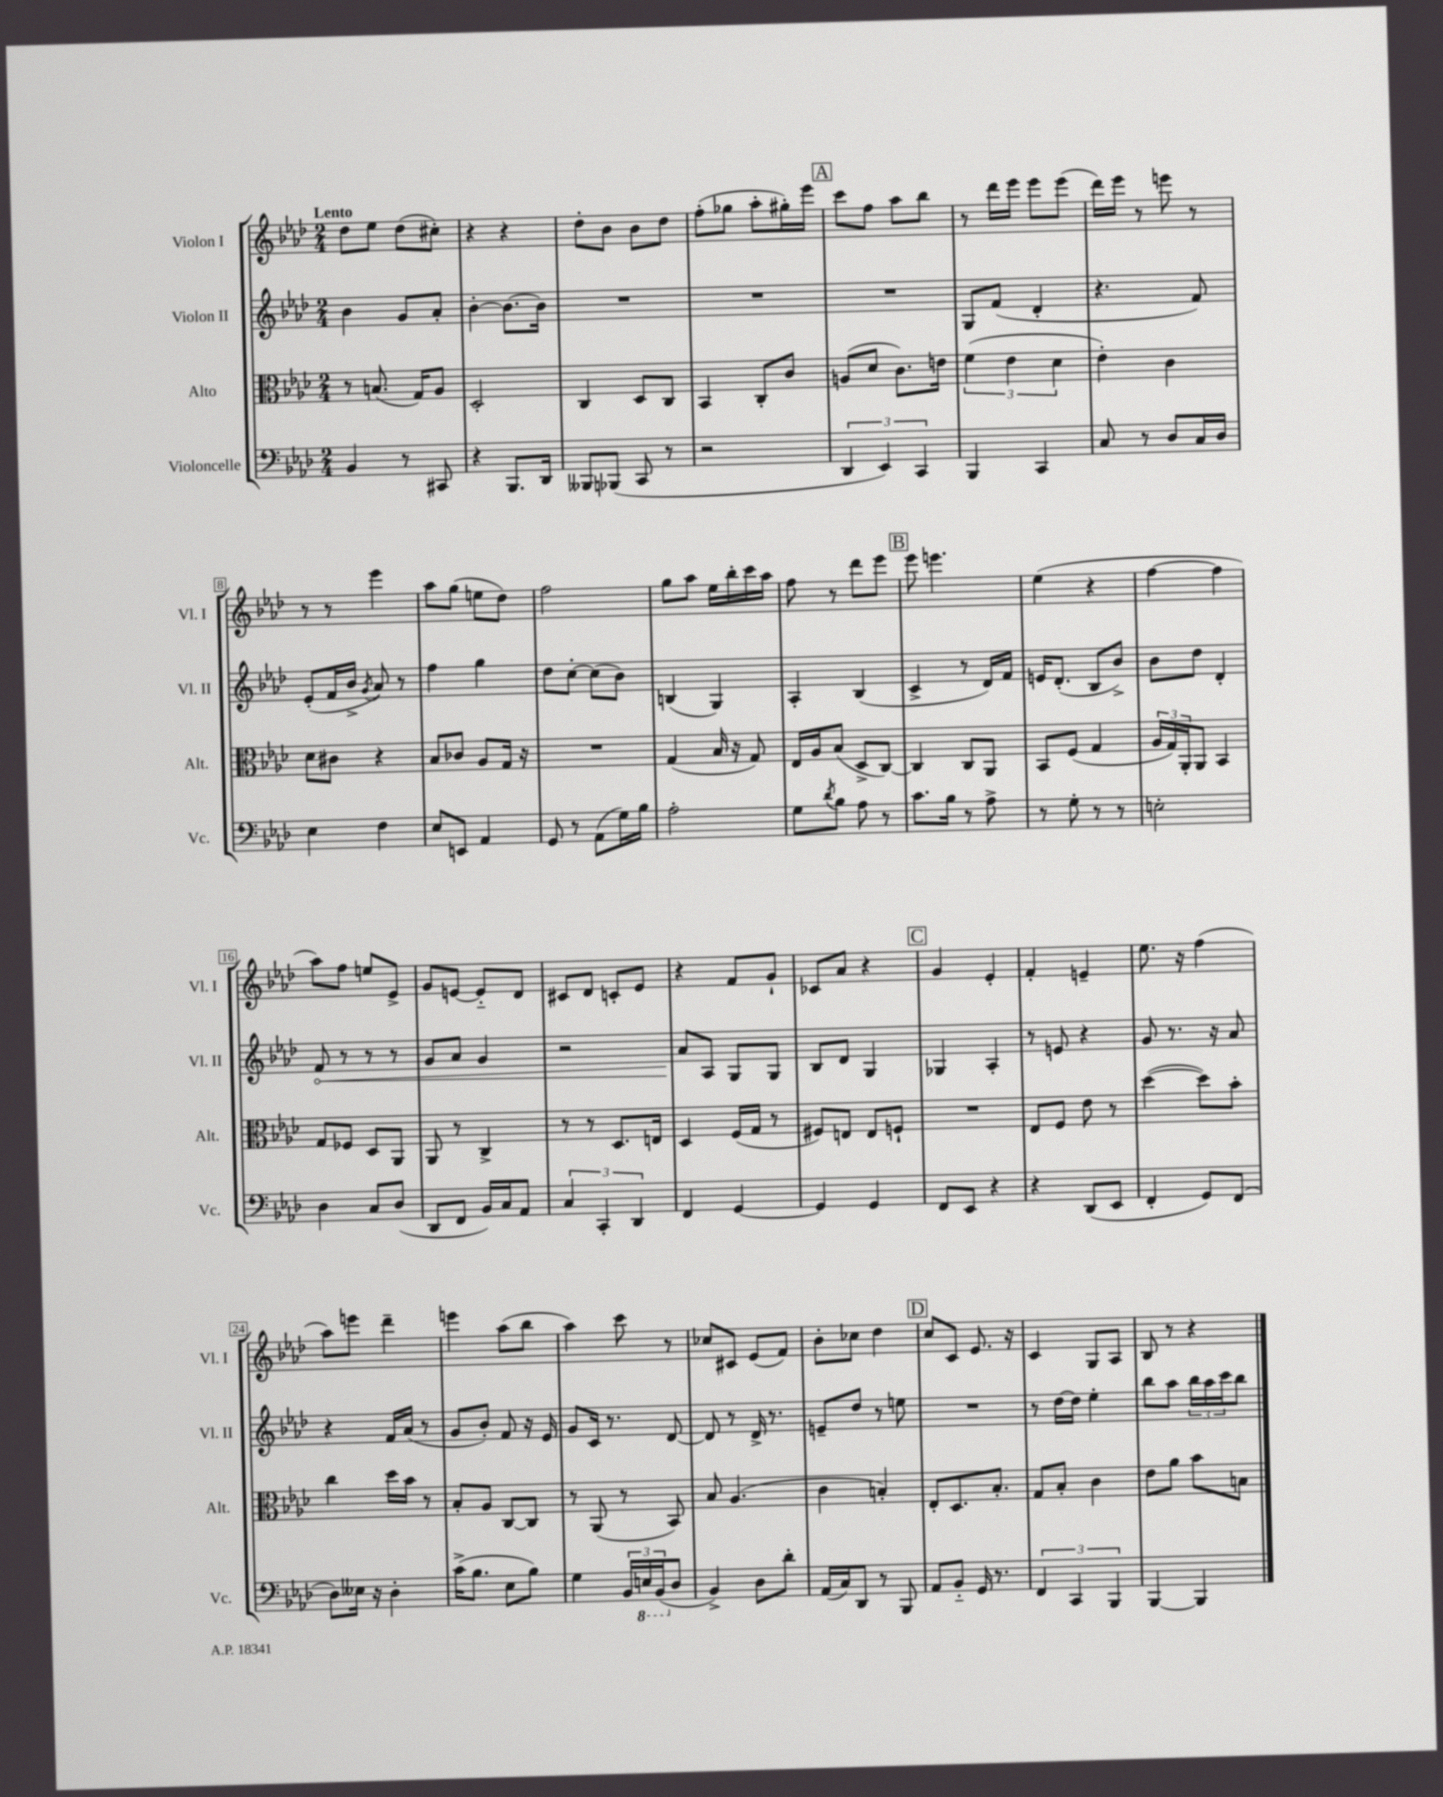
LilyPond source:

<<
\new StaffGroup <<
\new Staff = "s0" \with { instrumentName = "Violon I" shortInstrumentName = "Vl. I" } {
    \clef treble \key aes \major \numericTimeSignature \time 2/4 \tempo "Lento"
    des''8 ees''8 des''8( cis''8-.) |
    r4 r4 |
    des''8-. bes'8 bes'8 des''8 |
    f''8-.( ges''8 aes''8-. gis''16-.) ees'''16 |
    \mark \markup { \box "A" } c'''8 f''8 aes''8 bes''8 |
    r8 des'''16 ees'''16 ees'''8 ees'''8( |
    des'''16) ees'''16 r8 e'''8 r8 |
    r8 r8 ees'''4 |
    aes''8 g''8( e''8 des''8) |
    f''2 |
    g''8 aes''8 ees''16 bes''16-. c'''16 aes''16 |
    f''8 r8 des'''8 ees'''8 |
    \mark \markup { \box "B" } ees'''8 e'''4. |
    ees''4( r4 |
    f''4~ f''4 |
    aes''8) f''8 e''8 ees'8-> |
    g'8 e'8~ e'8-_ des'8 |
    cis'8 des'8 c'8-. ees'8 |
    r4 f'8 g'8-! |
    ces'8 aes'8 r4 |
    \mark \markup { \box "C" } g'4 ees'4-. |
    f'4-. e'4-- |
    ees''8. r16 f''4( |
    aes''8) e'''8 des'''4-- |
    e'''4 aes''8( bes''8 |
    aes''4) c'''8 r8 |
    ces''8 cis'8 ees'8( f'8) |
    bes'8-. ces''8 des''4 |
    \mark \markup { \box "D" } c''8 c'8 ees'8. r16 |
    c'4 g8 aes8 |
    bes8 r8 r4 \bar "|." |
}
\new Staff = "s1" \with { instrumentName = "Violon II" shortInstrumentName = "Vl. II" } {
    \clef treble \key aes \major \numericTimeSignature \time 2/4
    bes'4 g'8 aes'8-. |
    bes'4~-. bes'8.~ bes'16 |
    R2 |
    R2 |
    \mark \markup { \box "A" } R2 |
    g8 f'8( des'4-. |
    r4. f'8) |
    ees'8-.( f'16 bes'16-> \acciaccatura { g'8 } aes'8) r8 |
    f''4 g''4 |
    des''8 c''8~-. c''8( bes'8) |
    b4( g4) |
    aes4-. bes4( |
    \mark \markup { \box "B" } c'4-> r8 des'16) f'16 |
    e'16 des'8.-.( bes8 bes'8->) |
    bes'8 des''8 des'4-. |
    \once \override Hairpin.circled-tip = ##t f'8\< r8 r8 r8 |
    g'8 aes'8 g'4 |
    r2 |
    aes'8\! aes8 g8 g8 |
    bes8 des'8 g4 |
    \mark \markup { \box "C" } ges4 aes4-. |
    r8 e'8 r4 |
    g'8 r8. r16 aes'8 |
    r4 f'16 aes'16( r8 |
    g'8 bes'8-.) f'8 r16 ees'16 |
    g'8 c'16 r8. des'8~ |
    des'8 r8 des'16-> r8. |
    e'8-- des''8 r8 e''8 |
    \mark \markup { \box "D" } R2 |
    r8 des''16~ des''16 ees''4-. |
    bes''8 aes''8 \tuplet 3/2 { bes''16 aes''16 c'''16 } bes''8 \bar "|." |
}
\new Staff = "s2" \with { instrumentName = "Alto" shortInstrumentName = "Alt." } {
    \clef alto \key aes \major \numericTimeSignature \time 2/4
    r8 b8.( g16) aes8 |
    des2-. |
    c4 des8 c8 |
    bes,4 c8-. c'8 |
    \mark \markup { \box "A" } a8( des'8 c'8.) e'16 |
    \tuplet 3/2 { f'4( ees'4 des'4 } |
    ees'4-.) c'4 |
    des'8 cis'8 r4 |
    bes8 ces'8 aes8 g16 r16 |
    R2 |
    g4( bes16 r16 g8) |
    ees16 aes16 bes8( des8-> c8~) |
    \mark \markup { \box "B" } c4 c8 aes,8 |
    bes,8 f8( g4 |
    \tuplet 3/2 { aes16 g16) aes,16-. } aes,8 bes,4 |
    g8 fes8 des8 aes,8 |
    aes,8 r8 c4-> |
    r8 r8 des8. e16 |
    des4 f16( g16 r8 |
    fis8) e8 e8 f8-! |
    \mark \markup { \box "C" } R2 |
    ees8 f8 ees'8 r8 |
    des''4~( des''8) bes'8-. |
    c''4 des''16 bes'16 r8 |
    bes8-. aes8 c8~ c8 |
    r8 aes,8( r8 bes,8) |
    bes8 aes4.( |
    c'4 b4-.) |
    \mark \markup { \box "D" } ees8-. des8. bes8.-. |
    g8 bes8-. c'4 |
    ees'8 aes'8 bes'8 b8 \bar "|." |
}
\new Staff = "s3" \with { instrumentName = "Violoncelle" shortInstrumentName = "Vc." } {
    \clef bass \key aes \major \numericTimeSignature \time 2/4
    bes,4 r8 cis,8 |
    r4 bes,,8. des,16 |
    beses,,8 bes,,8( c,8 r8 |
    r2 |
    \mark \markup { \box "A" } \tuplet 3/2 { des,4 ees,4) c,4 } |
    bes,,4 c,4 |
    c8 r8 des8 c16 des16 |
    ees4 f4 |
    ees8 e,8 aes,4 |
    g,8 r8 aes,8( g16) bes16 |
    aes2-. |
    g8 \acciaccatura { des'8 } bes8 aes8 r8 |
    \mark \markup { \box "B" } c'8. bes16 r8 aes8-> |
    r8 g8-. r8 r8 |
    e2-. |
    des4 c8 des8( |
    des,8 f,8 bes,16) c16 aes,8 |
    \tuplet 3/2 { c4 c,4-. des,4 } |
    f,4 g,4~ |
    g,4 g,4 |
    \mark \markup { \box "C" } f,8 ees,8 r4 |
    r4 des,8( ees,8 |
    f,4-. g,8) f,8( |
    des8) eeses16 r16 des4-. |
    c'16->( bes8. ees8 bes8) |
    g4 \tuplet 3/2 { bes,16 \ottava #-1 e,16 bes,,16( \ottava #0 } des8 |
    bes,4->) des8 des'8-. |
    aes,16( c16) des,8 r8 bes,,8 |
    \mark \markup { \box "D" } aes,8 bes,8-_ g,16 r8. |
    \tuplet 3/2 { f,4 c,4 bes,,4 } |
    bes,,4~ bes,,4 \bar "|." |
}
>>
>>
\layout { \context { \Score \override BarNumber.stencil = #(make-stencil-boxer 0.1 0.3 ly:text-interface::print) } }
